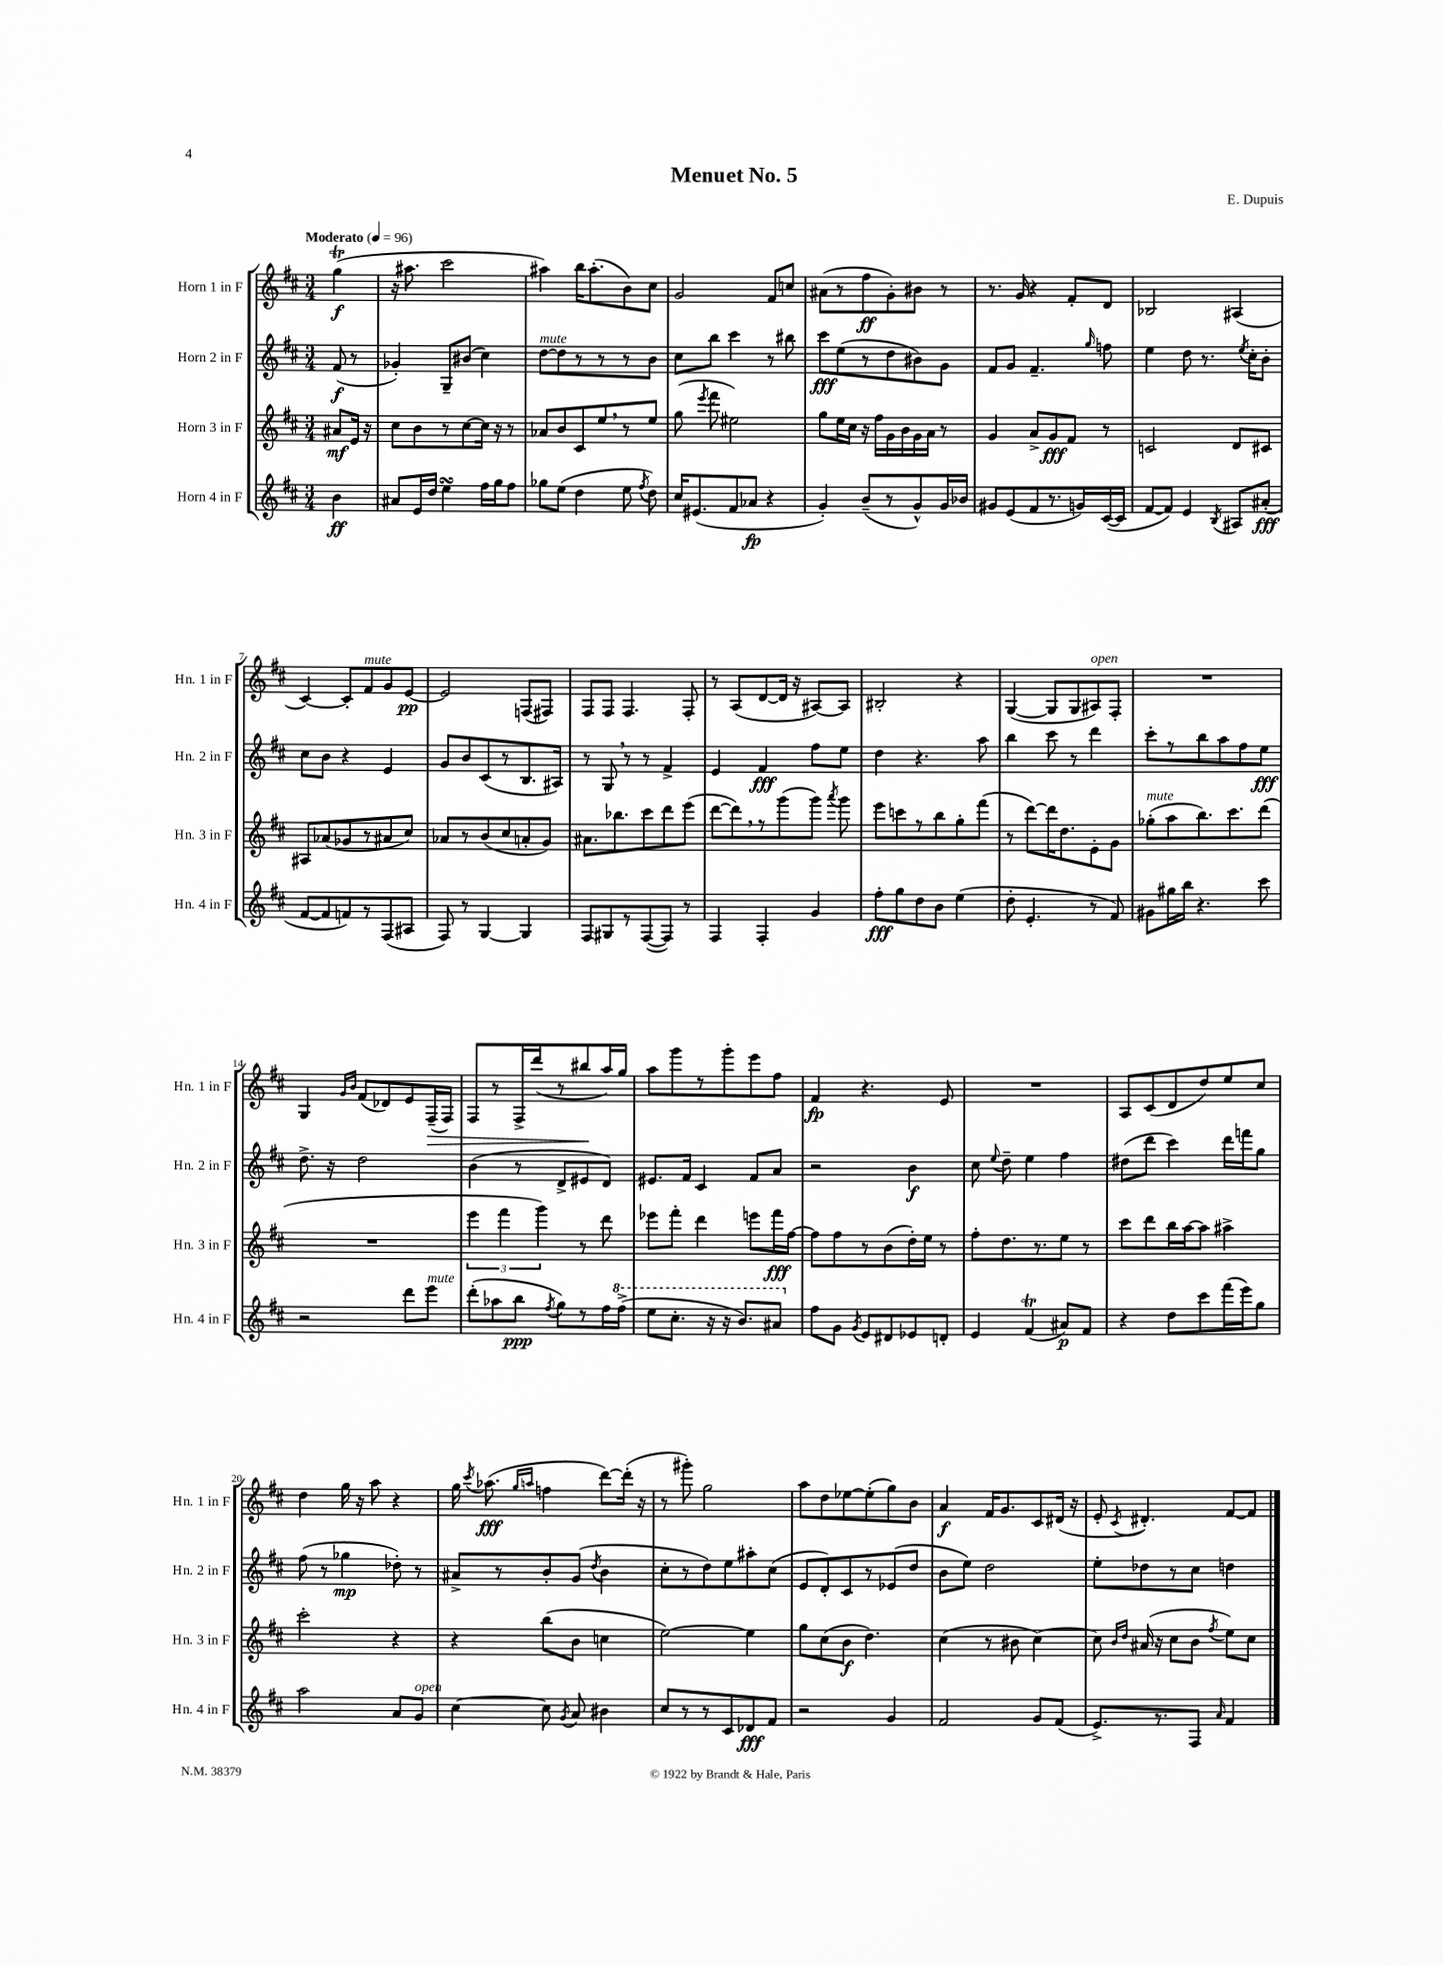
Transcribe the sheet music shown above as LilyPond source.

\header { title = "Menuet No. 5" composer = "E. Dupuis" }
<<
\new StaffGroup <<
\new Staff = "s0" \with { instrumentName = "Horn 1 in F" shortInstrumentName = "Hn. 1 in F" } {
    \clef treble \key d \major \numericTimeSignature \time 3/4 \partial 4 \tempo "Moderato" 4 = 96
    \autoBeamOff g''4\trill\f( |
    r16 ais''8. cis'''2 |
    ais''4) b''16[ ais''8.-.( b'8) cis''8] |
    g'2 fis'8[ c''8] |
    ais'8[( r8 fis''8\ff g'8-.) bis'8] r8 |
    r8. g'16 r4 fis'8[-. d'8] |
    bes2 ais4( |
    cis'4~) cis'8[-. fis'8^\markup { \italic "mute" } g'8 e'8]~\pp |
    e'2 f8[( fis8]) |
    fis8[ fis8] fis4. fis8-. |
    r8 a8[( d'8~ d'16] r16 ais8[~) ais8] |
    bis2-. r4 |
    g4~( g8[ g8 ais8^\markup { \italic "open" }) fis8]-. |
    R2. |
    g4 \grace { g'16[ b'16] } fis'8[( des'8) e'8 fis16--\>( fis16]) |
    fis8[ r8 fis16-> d'''16( r8 bis''8\! a''16) g''16] |
    a''8[ g'''8 r8 g'''8-. e'''8 fis''8] |
    fis'4\fp r4. e'8 |
    R2. |
    a8[ cis'8( d'8 d''8) e''8 cis''8] |
    d''4 g''16 r16 a''8 r4 |
    g''16 \acciaccatura { cis'''8 } aes''8.\fff( \grace { g''16[ a''16] } f''4 d'''8[~) d'''16]-.( r16 |
    r8 gis'''8-.) g''2 |
    a''8[ d''8 ees''8~ ees''8-.( g''8) b'8] |
    a'4\f fis'16[ g'8. cis'8 dis'16]( r16 |
    e'8-. \acciaccatura { cis'8 } dis'4.-.) fis'8[~ fis'8] \bar "|." |
}
\new Staff = "s1" \with { instrumentName = "Horn 2 in F" shortInstrumentName = "Hn. 2 in F" } {
    \clef treble \key d \major \numericTimeSignature \time 3/4 \partial 4
    \autoBeamOff fis'8\f( r8 |
    ges'4-.) g8[-- bis'8]( cis''4) |
    d''8[~^\markup { \italic "mute" } d''8 r8 r8 r8 b'8] |
    cis''8[ b''8] cis'''4 r8 bis''8 |
    cis'''8[\fff e''8( r8 d''8 bis'8) g'8] |
    fis'8[ g'8] fis'4.-- \grace { g''16 } f''8 |
    e''4 d''8 r8. \acciaccatura { e''8 } cis''16[-. b'8]-. |
    cis''8[ b'8] r4 e'4 |
    g'8[ b'8 cis'8( r8 b8. ais16]) |
    r8 g8 \breathe r8 r8 fis'4-> |
    e'4 fis'4\fff fis''8[ e''8] |
    d''4 r4. a''8 |
    b''4 cis'''8 r8 d'''4 |
    cis'''8[-. r8 b''8 a''8 fis''8 e''8]\fff |
    d''8.-> r16 d''2 |
    b'4( r8 d'8[-> eis'8 d'8]) |
    eis'8.[ fis'16] cis'4 fis'8[ a'8] |
    r2 b'4\f |
    cis''8 \appoggiatura { e''8 } d''8-- e''4 fis''4 |
    dis''8[( d'''8] cis'''4) d'''16[ f'''16 g''8] |
    fis''8( r8 ges''4\mp des''8-.) r8 |
    ais'8[-> r8 b'8-. g'8]( \acciaccatura { d''8 } b'4 |
    cis''8[-. r8 d''8) e''8 ais''8-. cis''8]( |
    e'8[ d'8-.) cis'8 r8 ees'8( d''8] |
    b'8[ e''8]) d''2 |
    e''8[-. des''8 r8 cis''8] d''4 \bar "|." |
}
\new Staff = "s2" \with { instrumentName = "Horn 3 in F" shortInstrumentName = "Hn. 3 in F" } {
    \clef treble \key d \major \numericTimeSignature \time 3/4 \partial 4
    \autoBeamOff ais'8[\mf e'16] r16 |
    cis''8[ b'8 r8 cis''8~ cis''16] r16 r8 |
    aes'8[ b'8 cis'8 e''8 \breathe r8 e''8] |
    g''8( \acciaccatura { e'''8 } fis'''8 eis''2) |
    g''8[ e''16 cis''16] r16 fis''16[ g'16 b'16 g'16 a'16] r8 |
    g'4 a'8[-> g'8\fff fis'8] r8 |
    c'2 d'8[ cis'8] |
    ais8[ aes'8( ges'8 r8 ais'8 cis''8]) |
    aes'8[ r8 b'8( cis''8 a'8-. g'8]) |
    ais'8.[ bes''8. cis'''8 d'''8 e'''8]( |
    d'''8[~ d'''8) \breathe r8 g'''8( g'''8]) \acciaccatura { a'''8 } g'''8 |
    e'''8[ c'''8 r8 b''8 g''8-. fis'''8]( |
    r8 d'''8[~) d'''16 d''8. e'8-. g'8] |
    ges''8[-.^\markup { \italic "mute" }( a''8 b''8.) cis'''8. d'''8]( |
    R2. |
    \tuplet 3/2 { e'''4 fis'''4 g'''4) } r8 d'''8 |
    ees'''8[ fis'''8]-. d'''4 e'''8[ fis'''16\fff fis''16]~ |
    fis''8[ fis''8 r8 b'8( d''16-.) e''16] r8 |
    fis''8[-. d''8. r8. e''8] r8 |
    cis'''8[ d'''8 b''16 a''16~ a''8] ais''4-> |
    cis'''2-. r4 |
    r4 b''8[( b'8] c''4 |
    e''2~) e''4 |
    g''8[ cis''8( b'8]\f d''4.) |
    cis''4( r8 bis'8 cis''4~) |
    cis''8 \grace { b'16[ d''16] } ais'16( r16 cis''8[ b'8] \acciaccatura { fis''8 } e''8[) cis''8] \bar "|." |
}
\new Staff = "s3" \with { instrumentName = "Horn 4 in F" shortInstrumentName = "Hn. 4 in F" } {
    \clef treble \key d \major \numericTimeSignature \time 3/4 \partial 4
    \autoBeamOff b'4\ff |
    ais'8[ e'16 d''16] e''4\turn fis''16[ g''16 fis''8] |
    ges''8[ e''8]( d''4 e''8 \acciaccatura { fis''8 } d''8) |
    cis''16[ eis'8.( fis'8 aes'8]\fp r4 |
    g'4-.) b'8[--( r8 g'8-^) g'16 bes'16] |
    gis'8[ e'8( fis'8 r8. g'16) cis'16~( cis'16] |
    fis'8[~ fis'8]) e'4 \acciaccatura { b8 } ais8[ ais'8]-.\fff( |
    fis'8[~ fis'8 f'8) r8 fis8( ais8] |
    fis8) r8 g4~ g4 |
    fis8[ gis8 r8 fis8~( fis8]) r8 |
    fis4 fis4-. g'4 |
    fis''8[-.\fff g''8 d''8 b'8] e''4( |
    d''8-. e'4.-. r8 fis'8) |
    gis'8[ gis''16 b''16] r4. cis'''8 |
    r2 d'''8[ e'''8]^\markup { \italic "mute" } |
    d'''8[-.( aes''8 b''8]\ppp \acciaccatura { fis''8 } g''8[) r8 fis''16 \ottava #1 fis'''16]->( |
    e'''8[ cis'''8.]-. r16 r16 b''8.[) ais''8] \ottava #0 |
    fis''8[ g'8] \acciaccatura { g'8 } e'8[ dis'8 ees'8 d'8]-. |
    e'4 fis'4\trill( ais'8[\p) fis'8] |
    r4 d''8[ cis'''8 fis'''16( e'''16) g''8] |
    a''2 a'8[ g'8]^\markup { \italic "open" } |
    cis''4~ cis''8 \acciaccatura { g'8 } a'8 bis'4 |
    cis''8[ r8 r8 cis'8 des'8\fff fis'8] |
    r2 g'4 |
    fis'2 g'8[ fis'8]( |
    e'8.[->) r8. fis8] \grace { a'16 } fis'4 \bar "|." |
}
>>
>>
